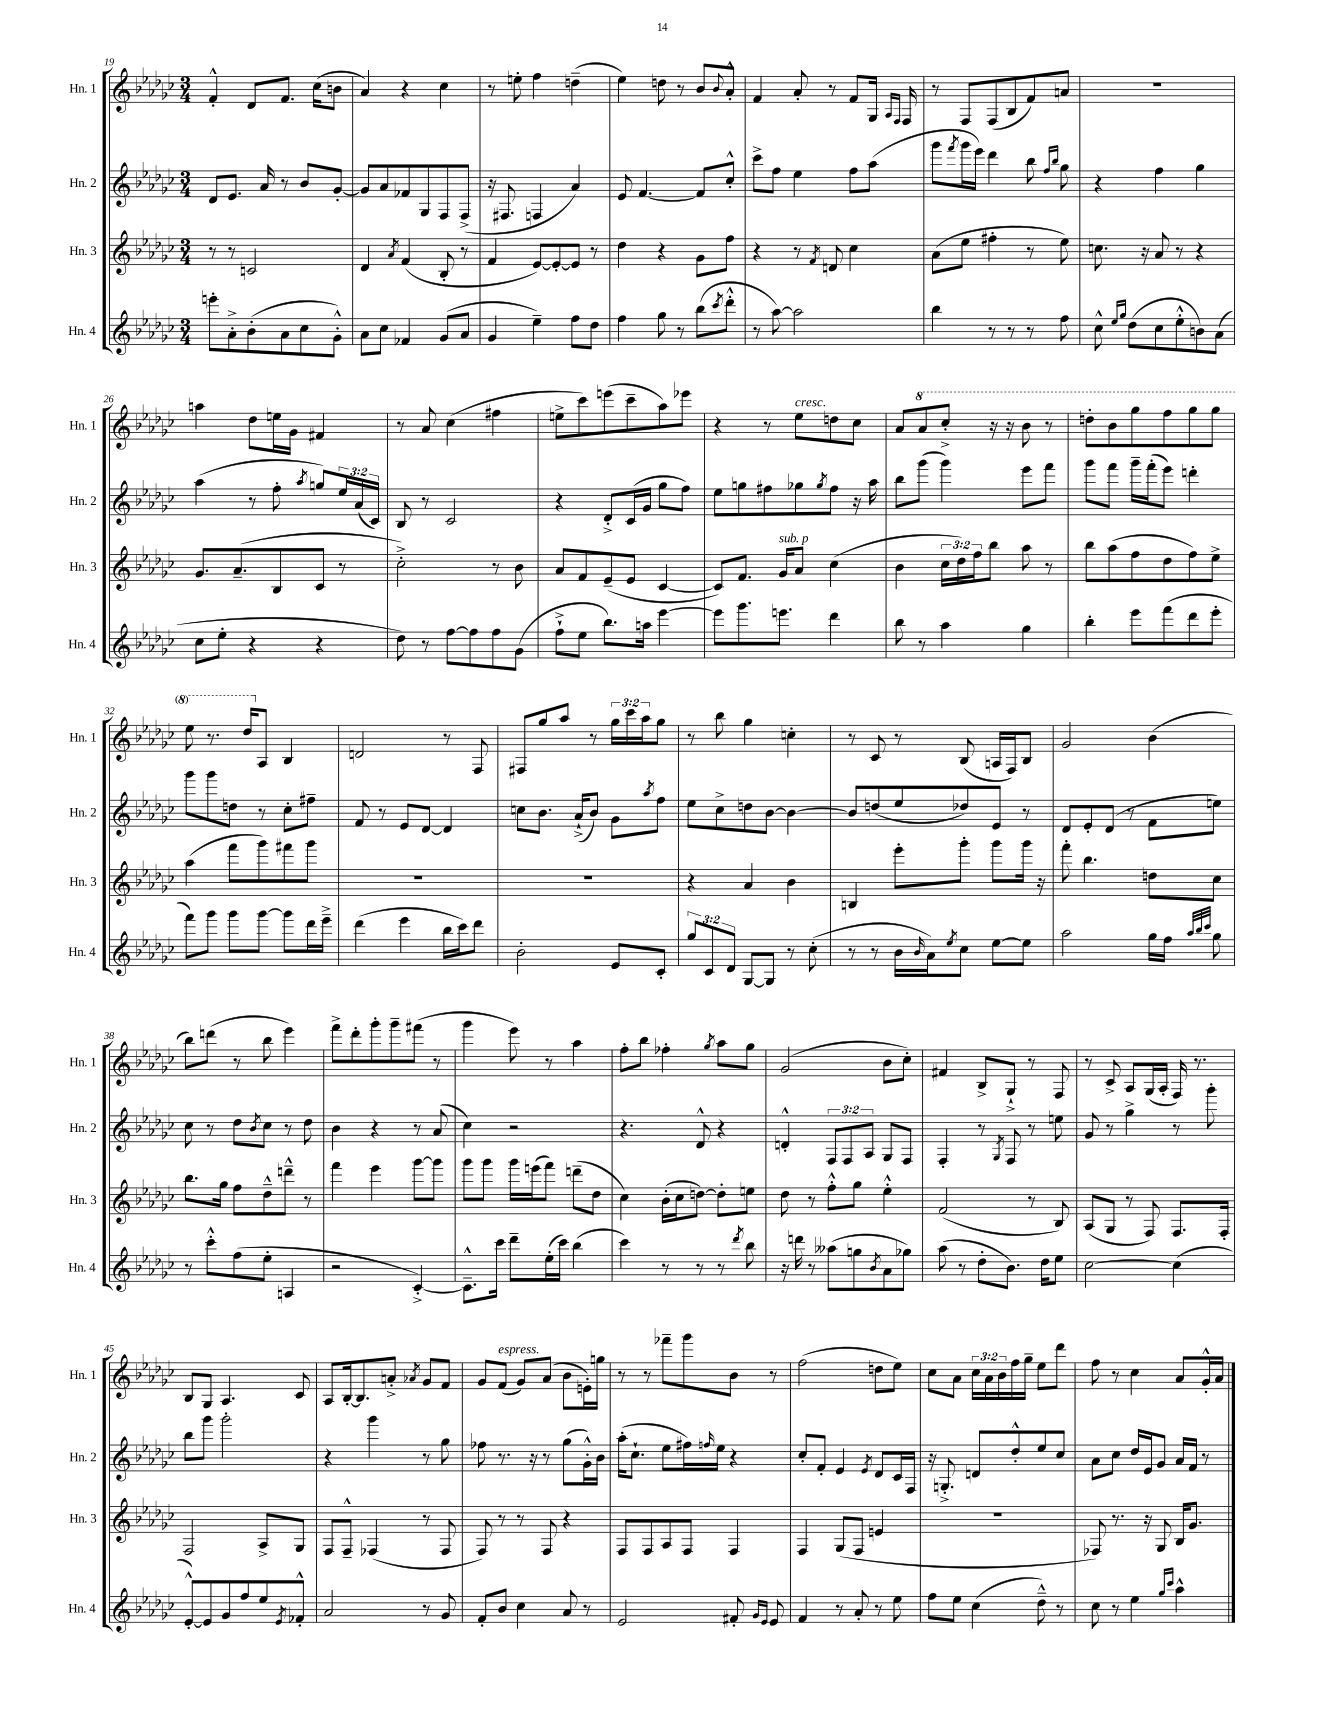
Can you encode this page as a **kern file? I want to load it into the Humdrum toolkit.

**kern	**kern	**kern	**kern
*part4	*part3	*part2	*part1
*staff4	*staff3	*staff2	*staff1
*I"Hn. 4	*I"Hn. 3	*I"Hn. 2	*I"Hn. 1
*I'Hn. 4	*I'Hn. 3	*I'Hn. 2	*I'Hn. 1
*clefG2	*clefG2	*clefG2	*clefG2
*k[b-e-a-d-g-c-]	*k[b-e-a-d-g-c-]	*k[b-e-a-d-g-c-]	*k[b-e-a-d-g-c-]
*M3/4	*M3/4	*M3/4	*M3/4
=19	=19	=19	=19
8eeen'\L	8r	8d-/L	4f'^^/
8a-'^\	8r	8.e-/J	.
(8b-'\	2cn/	.	8d-/L
.	.	16a-/	.
8a-\	.	8r	8.f/J
8cc-\	.	8b-/L	.
.	.	.	(16cc-\KL
8g-'^^\J)	.	[8g-'/J	8bn\J
=20	=20	=20	=20
8a-\L	4d-/	8g-/L]	4a-/)
8cc-\J	.	8a-/	.
.	8qa-/	.	.
4f-X/	(4f/	8f-X/	4r
.	.	8G-/	.
(8g-/L	8B-'/	8F/	4cc-\
8a-/J	8r	(8F^/J	.
=21	=21	=21	=21
4g-/	4f/	16r	8r
.	.	8.F#X/	.
.	.	.	8een'\
4ee-~\)	[8e-/L)	4Fn/	4ff\
.	8e-'/_	.	.
8ff\L	8e-/J]	4a-/)	(4ddn~\
8dd-\J	8r	.	.
=22	=22	=22	=22
4ff\	4dd-\	8e-/	4ee-\)
.	.	[4.f/	.
8gg-\	4r	.	8ddn\
8r	.	.	8r
(8bb-\L	8g-\L	8f/L]	8b-/L
8qccc-/	.	.	8qqb-/
8ddd-'^^\J	8ff\J	8cc-'^^/J	8a-'^^/J
=23	=23	=23	=23
8r	4r	8ccc-^\L	4f/
[8aa-\)	.	8ff\J	.
2aa-\]	8r	4ee-\	8a-'/
.	8qf/	.	.
.	8dn/	.	8r
.	4cc-\	8ff\L	8f/L
.	.	(8aa-\J	16G-/Jk
.	.	.	16qqA-/LL
.	.	.	16qqF/JJ
.	.	.	16F/
=24	=24	=24	=24
4bb-\	(8a-\L	8ggg-\L	8r
.	.	8qfff/	.
.	8ee-\J	16ggg-\L	8F/L
.	.	16eee-\JJ)	.
8r	4ff#X'\	4ddd-\	(8F/
8r	.	.	8B-/
8r	8r	8bb-\	8f/)
.	.	16qqff/LL	.
.	.	16qqbb-/JJ	.
8ff\	8ee-\)	8gg-\	8an/J
=25	=25	=25	=25
8cc-^^\	8.ccn\	4r	2.r
16qqee-/LL	.	.	.
16qqgg-/JJ	.	.	.
(8dd-\L	.	.	.
.	16r	.	.
8cc-\	8a-/	4ff\	.
8ee-'^^\	8r	.	.
8bn\)	4r	4gg-\	.
(8a-\J	.	.	.
!!LO:LB:g=z
=26	=26	=26	=26
8cc-\L	8.g-/L	(4aa-\	4aan\
8ee-'\J	.	.	.
.	(8.a-~/	.	.
4r	.	8r	8dd-\L
.	8B-/	8ff'\	16een\L
.	.	.	16g-\JJ
.	.	8qaa-/	.
4r	8c-/J	8ggn/L)	4f#X/
.	8r	24ee-/L	.
.	.	(24a-/	.
.	.	24c-/JJ)	.
=27	=27	=27	=27
8dd-\)	2cc-'^\)	8B-/	8r
8r	.	8r	8a-/
[8ff\L	.	2c-/	(4cc-\
8ff\]	.	.	.
8ff\	8r	.	4ff#X\
(8g-\J	8b-\	.	.
=28	=28	=28	=28
8ff`^\L	8a-/L	4r	8een^\L
8ee-\J	8f/	.	8ccc-\)
8.bb-\L)	(8e-~/	8d-'^/L	(8eeen\
.	8e-/J	(16c-/L	8ccc-~\
16aan\Jk	.	16g-/JJ	.
[4eee-\	[4c-/	8gg-\L	8aa-\)
.	.	8ff\J)	8eee-X\J
=29	=29	=29	=29
8eee-\L]	8c-/L])	8ee-\L	4r
8.ggg-\	8.f/J	8ggn\	.
.	.	8ff#X\	8r
!	!LO:TX:a:i:t=sub. p	!	!
8.eeen\J	16g-/KL	.	.
!	!	!	!LO:TX:a:i:t=cresc.
.	8a-/J	8gg-X\	8ee-\L
.	.	8qgg-/	.
4ddd-\	(4cc-\	8ff#\J	8ddn\
.	.	16r	8cc-\J
.	.	16aa-\	.
=30	=30	=30	=30
8bb-\	4b-\	8bb-\L	8a-/L
*	*	*	*8va
8r	.	(8ggg-\J	8aa-/
4aa-\	24cc-\LL	4ggg-\)	8ccc-'^/J
.	24dd-\)	.	.
.	24ff\J	.	.
.	8bb-\J	.	16r
.	.	.	16r
4gg-\	8aa-\	8eee-\L	8bb-\
.	8r	8fff\J	8r
=31	=31	=31	=31
4bb-'\	8bb-\L	8ggg-\L	8dddn'\L
.	(8aa-\	8fff\J	8bb-\
8eee-\L	8ff\	16ggg-~\LL	8ggg-\
.	.	(16fff'\J	.
(8fff\	8dd-\	8eee-\J)	8fff\
8ddd-\	8ff\)	4dddn'\	8ggg-\
8eee-'\J	8ee-^\J	.	8ggg-\J
!!LO:LB:g=z
=32	=32	=32	=32
8fff\L)	(4aa-\	8ggg-\L	8eee-\
8ggg-\J	.	8ggg-\	8.r
8ggg-\L	8fff\L	8ddn\J	.
.	.	.	16ddd-/KL
*	*	*	*X8va
[8ggg-\J	8ggg-\)	8r	8A-/J
8ggg-\L]	8fff#X\	8cc-'\L	4B-/
16ddd-\L	8ggg-\J	8ff#X~\J	.
16eee-~^\JJ	.	.	.
=33	=33	=33	=33
(4ddd-\	2.r	8f/	2dn/
.	.	8r	.
4eee-\	.	8e-/L	.
.	.	[8d-/J	.
16bb-\LL	.	4d-/]	8r
16ccc-\J)	.	.	.
8ddd-\J	.	.	8F/
=34	=34	=34	=34
2b-'\	2.r	8ccn\L	8F#X/L
.	.	8.b-\J	8gg-/
.	.	.	8aa-/J
.	.	(16a-`^/KL	.
.	.	8b-/J)	8r
8e-/L	.	8g-\L	24gg-\LL
.	.	.	24ccc-\
.	.	.	24aa-\J
.	.	8qaa-/	.
8c-'/J	.	8ff\J	8gg-\J
=35	=35	=35	=35
12gg-/L	4r	8ee-\L	8r
12c-/	.	.	.
.	.	8cc-^\	8bb-\
12d-/J	.	.	.
[8G-/L	4a-/	8ddn\	4gg-\
8G-/J]	.	[8b-\J	.
8r	4b-\	4b-\_	4ccn'\
(8cc-'\	.	.	.
=36	=36	=36	=36
8r	4Bn/	8b-/L]	8r
8r	.	(8ddn/	8c-/
16b-\LL	8eee-'\L	8ee-/	8r
16qqb-/	.	.	.
16a-\J)	.	.	.
8qee-/	.	.	.
8cc-\J	8ggg-'\J	8dd-X/)	(8B-/
[8ee-\L	8ggg-\L	8e-/J	16An/LL
.	.	.	16F/J)
8ee-\J]	16ggg-\Jk	8r	8B-/J
.	16r	.	.
=37	=37	=37	=37
2aa-\	8fff'\	8d-/L	2g-/
.	4.bb-\	8e-'/	.
.	.	(8d-/J	.
.	.	8r	.
16gg-\LL	8ddn\L	8f\L	(4b-\
16ff\JJ	.	.	.
32qqaa-/LLL	.	.	.
32qqbb-/	.	.	.
32qqccc-/JJJ	.	.	.
8gg-\	8cc-\J	8een\J)	.
!!LO:LB:g=z
=38	=38	=38	=38
8r	8.bb-\L	8cc-\	8bb-\L)
8ccc-'^^\L	.	8r	(8dddn\J
.	16gg-\Jk	.	.
(8ff\	8ff\L	8dd-\L	8r
.	.	8qb-/	.
8ee-'\J	8dd-~^^\	8cc-\J	8bb-\
4An/	8dddn~^^\J	8r	4eee-\)
.	8r	8dd-\	.
=39	=39	=39	=39
2r	4fff\	4b-\	8fff^\L
.	.	.	8ddd-'\
.	4eee-\	4r	8ggg-'\
.	.	.	8ggg-~\
[4c-'^/)	[8ggg-\L	8r	(8fff#X\J
.	8ggg-\J]	(8a-/	8r
=40	=40	=40	=40
8.c-~^^\L]	8ggg-\L	4cc-\)	4ggg-\
.	8ggg-\J	.	.
16ccc-\Jk	.	.	.
8ddd-~\L	16ggg-\LL	2r	8eee-\)
.	(16eeen\J	.	.
(16ee-'\L	8fff\J)	.	8r
16ccc-\JJ)	.	.	.
(4bb-\	(8dddn~\L	.	4aa-\
.	8dd-\J	.	.
=41	=41	=41	=41
4ccc-\)	4cc-\)	4.r	8ff'\L
.	.	.	8bb-\J
8r	(16b-'\LL	.	4ff-X'\
.	16cc-\J	.	.
8r	[8ddn\J)	8d-^^/	.
.	.	.	8qgg-/
8r	8dd'\L]	4r	8aa-\L
8qddd-/	.	.	.
8bb-\	8een\J	.	8gg-\J
=42	=42	=42	=42
16r	8dd-\	4dn'^^/	(2g-/
16dddn\	.	.	.
8r	8r	.	.
(8aa--X\L	8ff'^^\L	12F/L	.
.	.	12F/	.
8ggn\	8gg-\J	.	.
.	.	12A-/J	.
8qb-/	.	.	.
8a-\	4ee-'^^\	8G-/L	8b-\L
8gg-X\J)	.	8F/J	8cc-'\J)
=43	=43	=43	=43
(8aa-\	(2f/	4F'/	4f#X/
8r	.	.	.
8dd-'\L	.	8r	8B-^/L
.	.	8qG-/	.
8.b-\J)	.	8F/	8G-`^/J
.	8r	8r	8r
16dd-\KL	.	.	.
8ee-\J	8B-/)	8een\	8F/
=44	=44	=44	=44
[2cc-\	(8A-/L	8g-/	8r
.	8G-/J	8r	8c-^/
.	8r	4gg-^\	8A-/L
.	8F/)	.	(16G-/L
.	.	.	16A-'/JJ
(4cc-\]	8.F/L	8r	16F/)
.	.	.	8.r
.	.	8ggg-'\	.
.	16F'/Jk	.	.
!!LO:LB:g=z
=45	=45	=45	=45
[8e-'^^/L)	2F/	8bb-\L	8B-/L
8e-/]	.	8ggg-\J	8G-/J
8g-/	.	2ggg-'\	4.A-/
8ff/	.	.	.
8ee-/	8A-^/L	.	.
8qe-/	.	.	.
8f-X'^^/J	8G-/J	.	8c-/
=46	=46	=46	=46
2a-/	8F/L	4r	8A-/L
.	8F~^^/J	.	[16B-'/k
.	.	.	8.B-/]
.	(4F-X/	4ggg-\	.
.	.	.	8an'^/J
.	.	.	8qa-X/
8r	8r	8r	8g-/L
8g-/	8F-/	8gg-\	8f/J
=47	=47	=47	=47
8f'/L	8F/)	8ff-X\	8g-/L
!	!	!	!LO:TX:a:i:t=espress.
8b-/J	8r	8.r	(8f/J
4cc-\	8r	.	8g-/L)
.	.	16r	.
.	8F/	8r	(8a-/J
8a-/	4r	(8gg-\L	8b-\L
8r	.	16g-'^^\L)	16en'\L)
.	.	16b-\JJ	16ggn\JJ
=48	=48	=48	=48
2e-/	8F/L	(16aa-'\KL	8r
.	.	8.cc-`\J	.
.	8F/	.	8r
.	8A-/	8ee-\L	8fff-X~\L
.	8F/J	16ff#X\L)	8ggg-\
.	.	16qqffn/	.
.	.	16ee-\JJ	.
8f#X'/	4F/	4r	8b-\J
16qqg-/LL	.	.	.
16qqe-/JJ	.	.	.
8e-/	.	.	8r
=49	=49	=49	=49
4f/	4F/	8cc-'/L	(2ff\
.	.	8f'/J	.
8r	(8G-/L	4e-/	.
8a-'/	8F/J	.	.
.	.	8qe-/	.
8r	4en/	8d-/L	8ddn\L
8ee-\	.	16c-/L	8ee-\J)
.	.	16F/JJ	.
=50	=50	=50	=50
8ff\L	2.r	16r	8cc-\L
.	.	8.Gn'^/	.
8ee-\J	.	.	8a-\J
(4cc-\	.	8dn/L	24cc-\LL
.	.	.	24a-\
.	.	.	24b-\
.	.	8dd-'^^/	16ff\
.	.	.	16gg-~\JJ
8dd-~^^\)	.	8ee-/	8ee-\L
8r	.	8cc-/J	8ddd-\J
=51	=51	=51	=51
8cc-\	8F-X/)	8a-\L	8ff\
8r	8.r	8cc-\J	8r
4ee-\	.	16dd-/LL	4cc-\
.	16r	16e-/J	.
.	8G-/	8g-/J	.
16qqgg-/LL	.	.	.
16qqccc-/JJ	.	.	.
4aa-^^\	16B-/KL	16a-/LL	8a-/L
.	8.g-/J	16f/JJ	.
.	.	8r	16g-'^^/L
.	.	.	16a-/JJ
==	==	==	==
*-	*-	*-	*-
